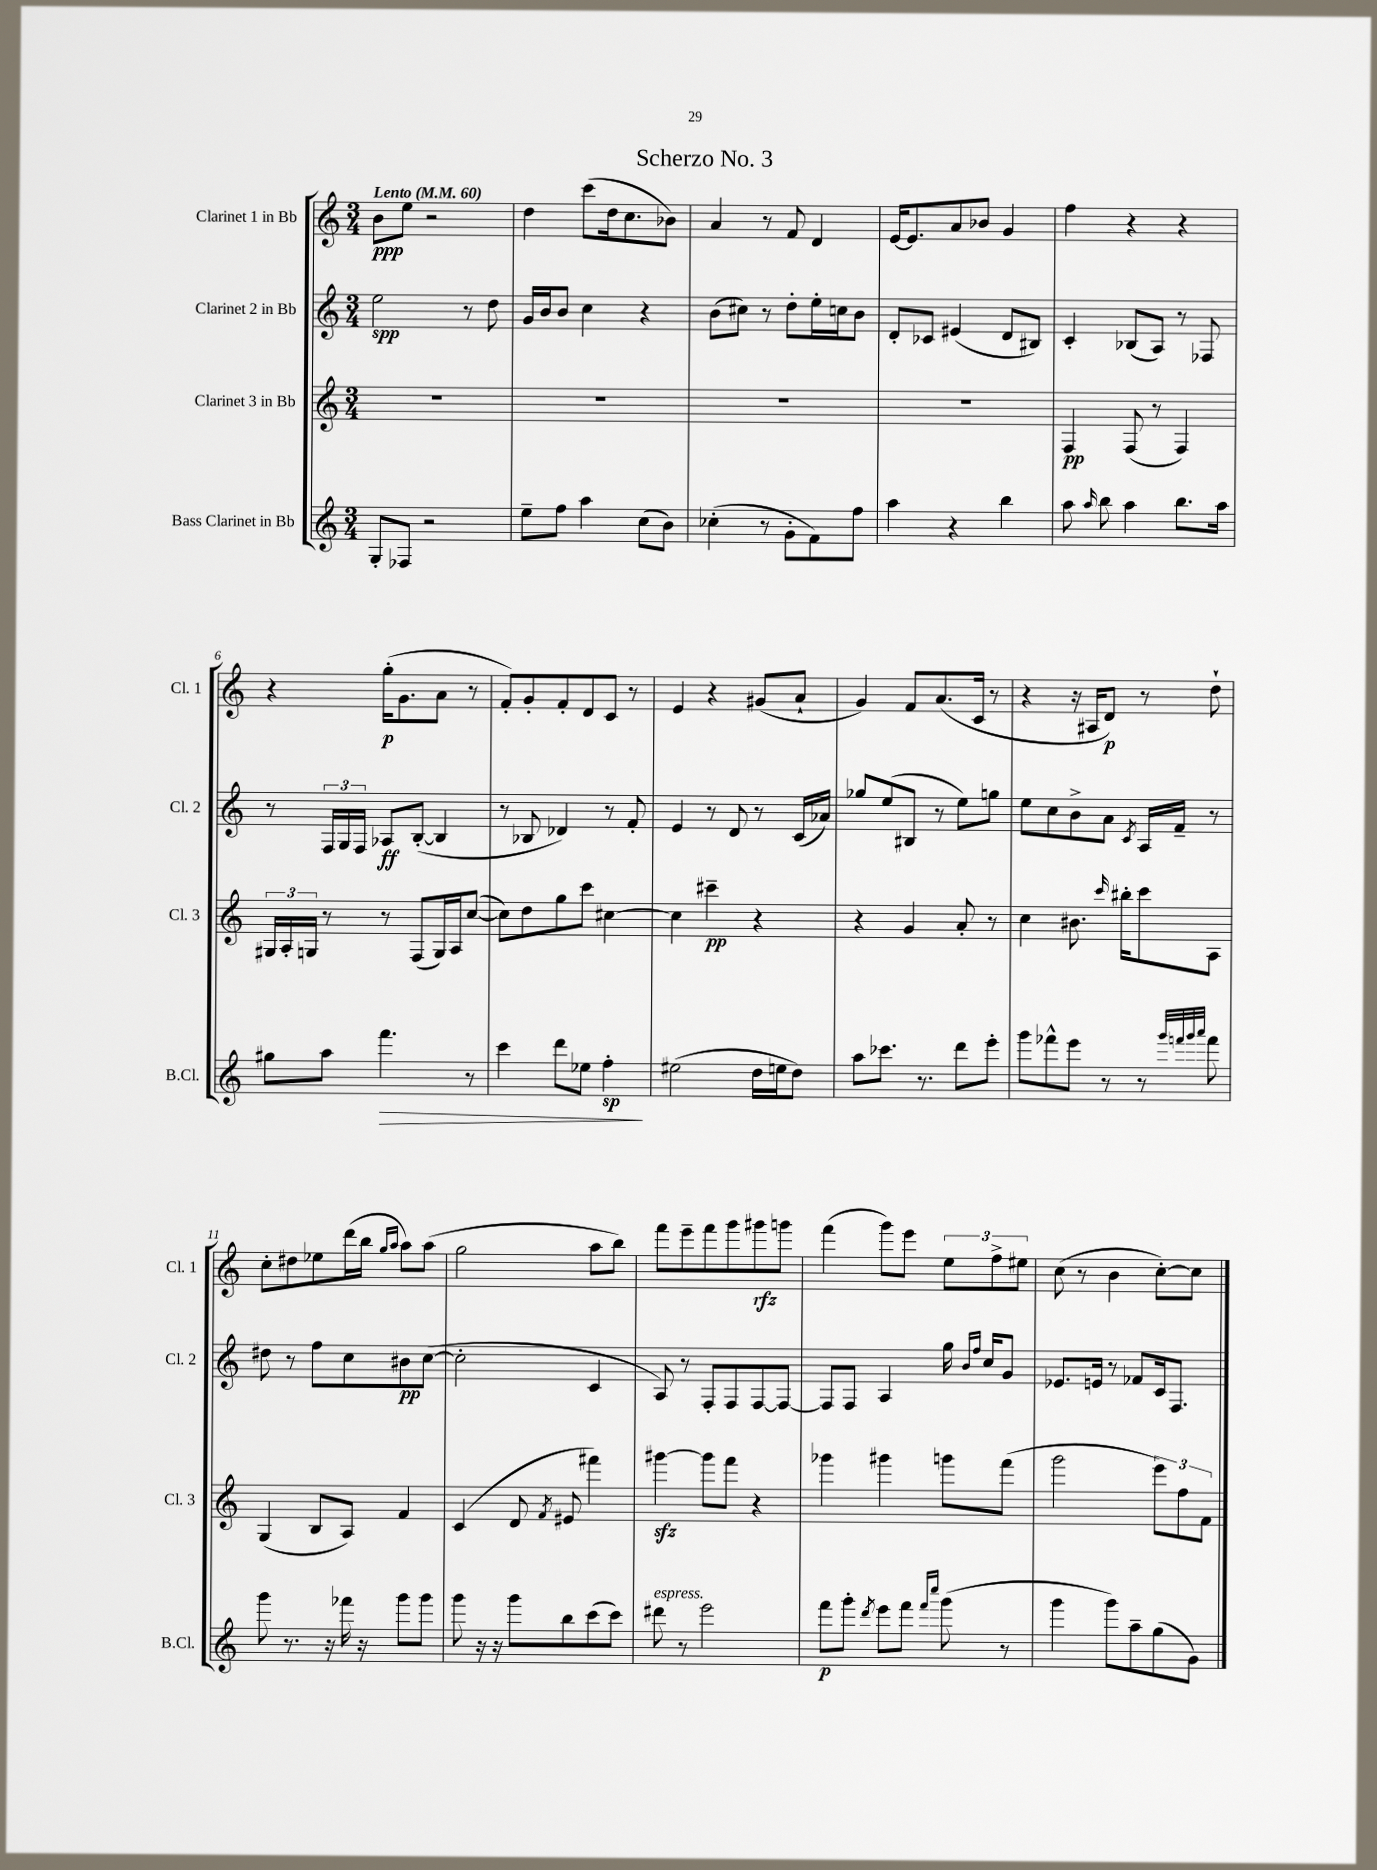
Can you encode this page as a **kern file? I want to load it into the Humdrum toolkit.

**kern	**kern	**kern	**kern
*staff4	*staff3	*staff2	*staff1
*clefG2	*clefG2	*clefG2	*clefG2
*k[]	*k[]	*k[]	*k[]
*M3/4	*M3/4	*M3/4	*M3/4
*MM60	*MM60	*MM60	*MM60
8G'/L	2.r	2ee\	8b\L
8F-/J	.	.	8ee\J
2r	.	.	2r
.	.	8r	.
.	.	8dd\	.
=	=	=	=
8ee~\L	2.r	16g/LL	4dd\
.	.	16b/J	.
8ff\J	.	8b/J	.
4aa\	.	4cc\	(8ccc\L
.	.	.	16dd\k
.	.	.	8.cc\
(8cc\L	.	4r	.
8b\J)	.	.	8b-\J)
=	=	=	=
(4cc-'\	2.r	(8b\L	4a/
.	.	8cc#\J)	.
8r	.	8r	8r
8g'\L	.	8dd'\L	8f/
8f\)	.	16ee'\L	4d/
.	.	16cc\J	.
8ff\J	.	8b\J	.
=	=	=	=
4aa\	2.r	8d'/L	[16e/LK
.	.	.	8.e/]
.	.	8c-/J	.
4r	.	(4e#/	8a/
.	.	.	8b-/J
4bb\	.	8d/L	4g/
.	.	8B#/J)	.
=	=	=	=
8aa\	4F/	4c'/	4ff\
16qqaa/	.	.	.
8bb\	.	.	.
4aa\	(8F/	(8B-/L	4r
.	8r	8A/J)	.
8.bb\L	4F/)	8r	4r
.	.	8F-/	.
16aa\Jk	.	.	.
=	=	=	=
8gg#\L	24G#/LL	8r	4r
.	24A'/	.	.
.	24G/JJ	.	.
8aa\J	8r	24F/LL	.
.	.	24G/	.
.	.	24F/JJ	.
4.fff\	8r	8A-/L	(16gg'\LK
.	.	.	8.g\
.	(8F/L	([8B'/J	.
.	16G/L)	4B/]	8a\J
.	16A/J	.	.
8r	([8cc/J	.	8r
=	=	=	=
4ccc\	8cc\]L)	8r	8f'/L)
.	8dd\	8B-/	8g'/
8ddd\L	8gg\	4d-/)	8f'/
8ee-\J	8ccc\J	.	8d/
4ff'\	[4cc#\	8r	8c/J
.	.	8f'/	8r
=	=	=	=
(2ee#\	4cc#\]	4e/	4e/
.	4ccc#~\	8r	4r
.	.	8d/	.
16dd\LL	4r	8r	(8g#/L
16ee\J	.	.	.
8dd\J)	.	(16c/LL	8a`/J
.	.	16a-/JJ)	.
=	=	=	=
8aa\L	4r	8gg-/L	4g/)
8.ccc-\J	.	(8ee/	.
.	4g/	8B#/J	8f/L
8.r	.	.	.
.	.	8r	(8.a/
8ddd\L	8a'/	8ee\L)	.
.	.	.	16c/Jk
8eee'\J	8r	8gg\J	8r
=	=	=	=
8ggg\L	4cc\	8ee\L	4r
8fff-^^\	.	8cc\	.
8eee\J	8.b#\	8b^\	16r
.	.	.	16A#/LK
8r	.	8a\J	8d/J)
.	16qqccc/	.	.
.	16bb#'\LK	.	.
.	.	8qc/	.
8r	8ccc\	16A/LL	8r
.	.	16f~/JJ	.
32qqggg/LLL	.	.	.
32qqfff/	.	.	.
32qqggg/	.	.	.
32qqaaa/JJJ	.	.	.
8fff\	8A\J	8r	8dd`\
=	=	=	=
8ggg\	(4G/	8dd#\	8cc'\L
8.r	.	8r	8dd#\
.	8B/L	8ff\L	8ee-\
16r	.	.	.
16fff-\	8A/J)	8cc\	(16ddd\L
16r	.	.	16bb\JJ
.	.	.	16qqgg/LL
.	.	.	16qqaa/JJ
8ggg\L	4f/	8b#\	8aa\L)
8ggg\J	.	([8cc\J	(8aa\J
=	=	=	=
8ggg\	(4c/	2cc'\]	2gg\
16r	.	.	.
16r	.	.	.
8ggg\L	8d/	.	.
.	8qf/	.	.
8bb\	8e#/	.	.
(8ccc\	4fff#\)	4c/	8aa\L
8ccc\J)	.	.	8bb\J)
=	=	=	=
8ddd#\	[4ggg#\	8A/)	8fff\L
8r	.	8r	8eee~\
2eee\	8ggg#\]L	8F'/L	8fff\
.	8fff\J	8F/	8ggg\
.	4r	[8F/	8ggg#\
.	.	8F/_J	8ggg\J
=	=	=	=
8fff\L	4ggg-\	8F/]L	(4fff\
8ggg'\J	.	8F/J	.
8qddd/	.	.	.
8eee\L	4ggg#\	4A/	8ggg\L)
8fff\J	.	.	8eee\J
16qqfff/LL	.	.	.
16qqcccc/JJ	.	.	.
(8ggg\	8ggg\L	16gg\	12ee\L
.	.	16qqb/LL	.
.	.	16qqff/JJ	.
.	.	16cc/LK	.
.	.	.	12ff^\
8r	(8fff\J	8g/J	.
.	.	.	12ee#\J
=	=	=	=
4ggg\	2ggg\	8.e-/L	(8cc\
.	.	.	8r
.	.	16e/Jk	.
8ggg\L)	.	8r	4b\
8aa~\	.	8f-/L	.
(8gg\	12eee\L)	16c/k	[8cc'\L)
.	.	8.F/J	.
.	12ff\	.	.
8g\J)	.	.	8cc\]J
.	12f\J	.	.
==	==	==	==
*-	*-	*-	*-
